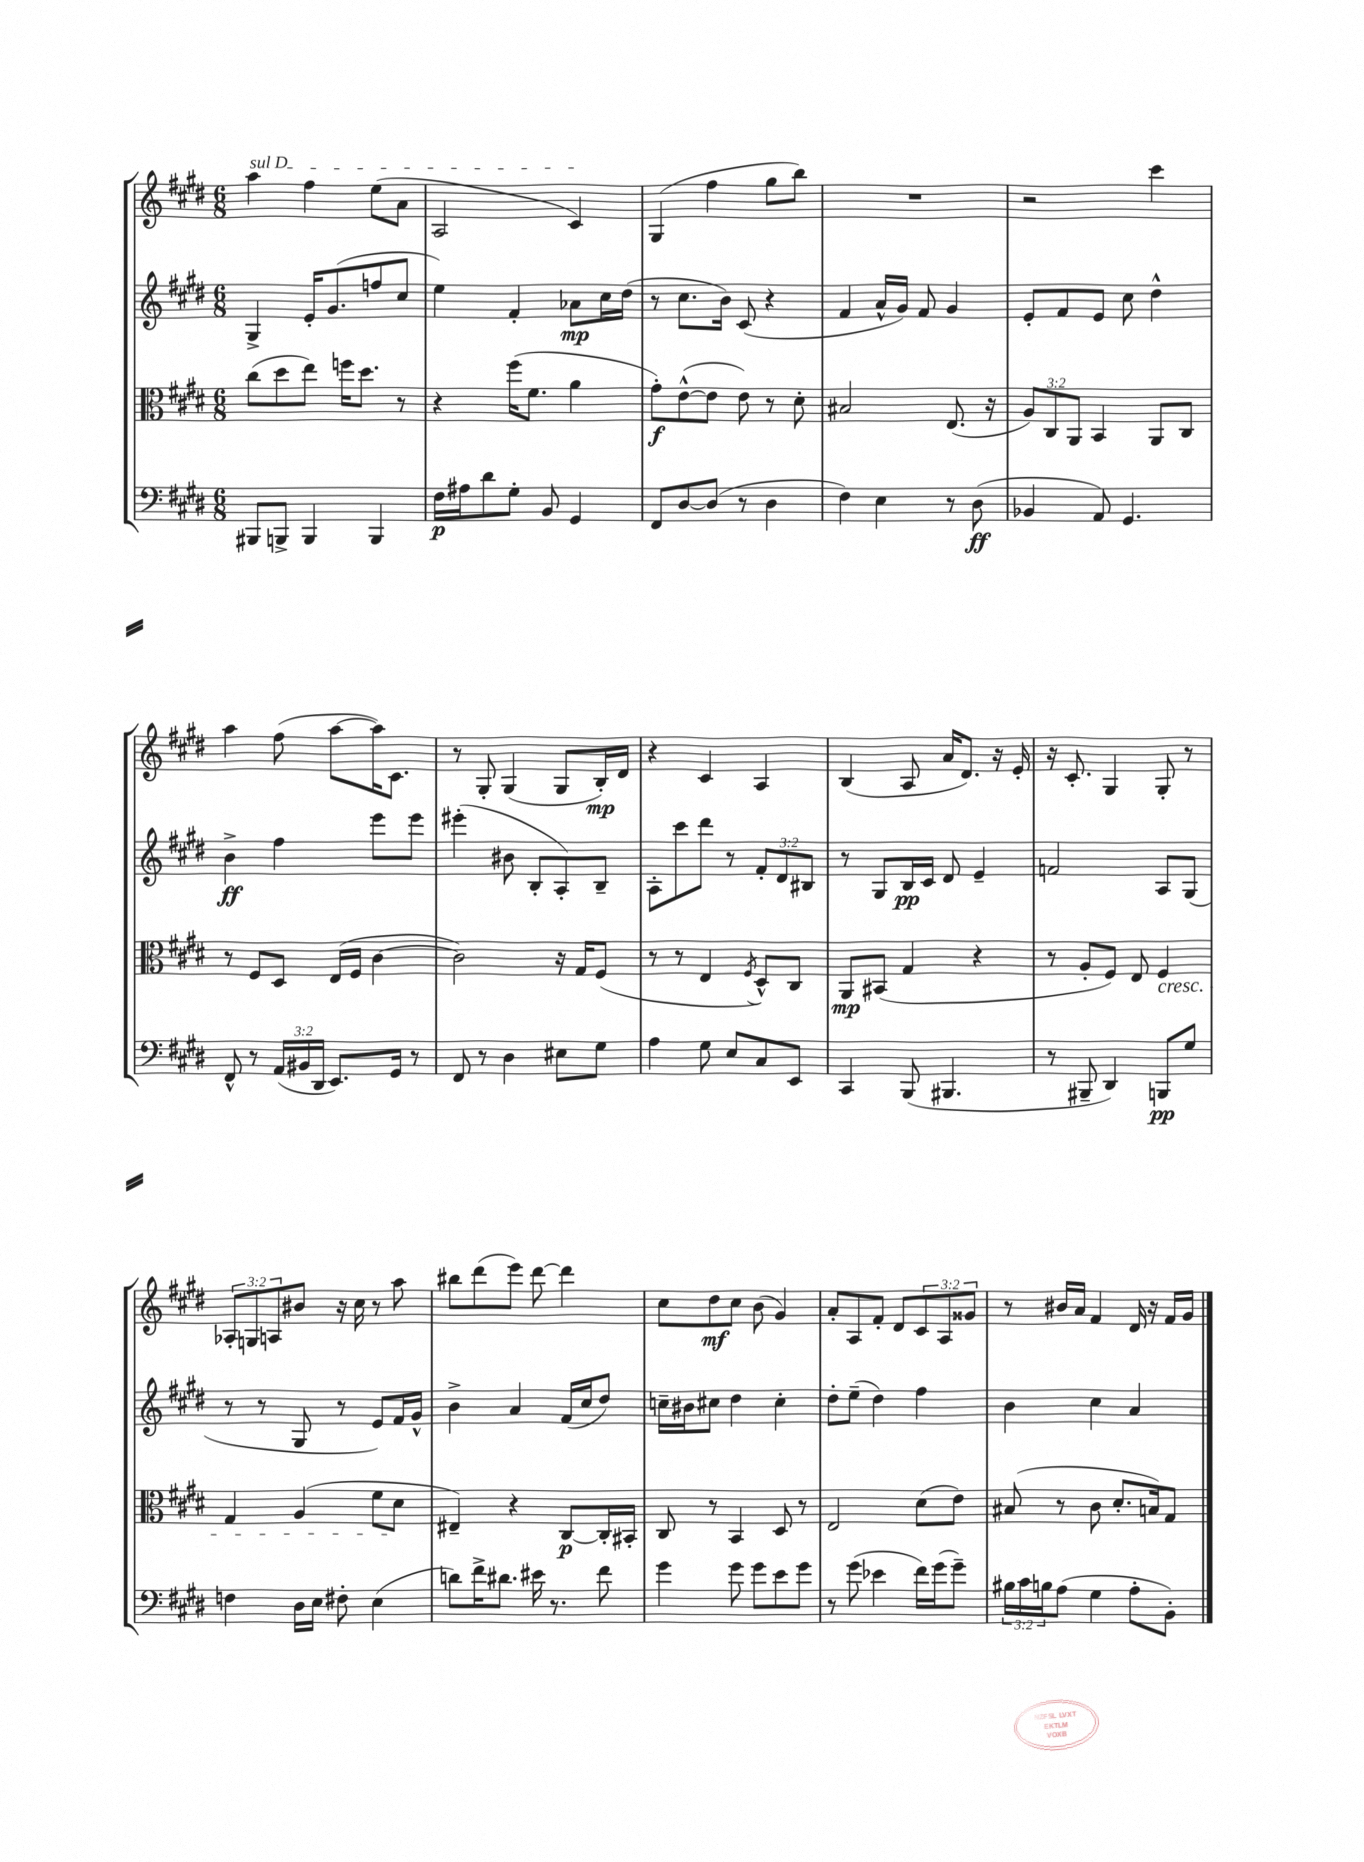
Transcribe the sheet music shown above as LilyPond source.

<<
\new StaffGroup <<
\new Staff = "s0" {
    \clef treble \key e \major \numericTimeSignature \time 6/8 \override Staff.TupletNumber.text = #tuplet-number::calc-fraction-text
    \once \override TextSpanner.bound-details.left.text = \markup { \italic "sul D" } a''4\startTextSpan fis''4 e''8( a'8 |
    a2 cis'4\stopTextSpan) |
    gis4( fis''4 gis''8 b''8) |
    R2. |
    r2 cis'''4 |
    a''4 fis''8( a''8~ a''16) cis'8. |
    r8 gis8-. gis4( gis8 b16-.\mp) dis'16 |
    r4 cis'4 a4 |
    b4( a8 a'16 dis'8.) r16 e'16-. |
    r16 cis'8.-. gis4 gis8-. r8 |
    \tuplet 3/2 { aes8-. g8 a8 } bis'8 r16 cis''16 r8 a''8 |
    bis''8 dis'''8( e'''8) dis'''8~ dis'''4 |
    cis''8 dis''8\mf cis''8 b'8( gis'4) |
    a'8-. a8 fis'8-. dis'8 \tuplet 3/2 { cis'8 a8 gisis'8 } |
    r8 bis'16 a'16 fis'4 dis'16 r16 fis'16 gis'16 \bar "|." |
}
\new Staff = "s1" {
    \clef treble \key e \major \numericTimeSignature \time 6/8 \override Staff.TupletNumber.text = #tuplet-number::calc-fraction-text
    gis4-> e'16-. gis'8.( f''8 cis''8 |
    e''4) fis'4-. aes'8\mp cis''16 dis''16( |
    r8 cis''8. b'16) cis'8( r4 |
    fis'4 a'16-^ gis'16) fis'8 gis'4 |
    e'8-. fis'8 e'8 cis''8 dis''4-^ |
    b'4->\ff fis''4 e'''8 e'''8 |
    eis'''4-.( bis'8 b8-. a8-.) b8-- |
    a8-. cis'''8 dis'''8 r8 \tuplet 3/2 { fis'8-. dis'8 bis8 } |
    r8 gis8 b16\pp cis'16 dis'8 e'4-- |
    f'2 a8 gis8( |
    r8 r8 gis8 r8 e'8) fis'16 gis'16-^ |
    b'4-> a'4 fis'16( cis''16 dis''8) |
    c''16-- bis'16 cis''8 dis''4 cis''4-. |
    dis''8-. e''8--( dis''4) fis''4 |
    b'4 cis''4 a'4 \bar "|." |
}
\new Staff = "s2" {
    \clef alto \key e \major \numericTimeSignature \time 6/8 \override Staff.TupletNumber.text = #tuplet-number::calc-fraction-text
    cis''8( dis''8 e''8) f''16 dis''8. r8 |
    r4 fis''16( fis'8. a'4 |
    gis'8-.\f) e'8~-^( e'8 e'8) r8 dis'8-. |
    bis2 e8.( r16 |
    \tuplet 3/2 { a8) cis8 a,8 } b,4 a,8 cis8 |
    r8 fis8 dis8 e16( fis16 cis'4~ |
    cis'2) r16 gis16 fis8( |
    r8 r8 e4 \acciaccatura { fis8 } dis8-^) cis8 |
    a,8\mp bis,8( gis4 r4 |
    r8 a8-. fis8) e8 fis4\cresc |
    gis4 a4( fis'8 dis'8\! |
    eis4--) r4 cis8~\p cis16-. bis,16-. |
    cis8 r8 b,4 dis8 r8 |
    e2 dis'8( e'8) |
    bis8( r8 cis'8 dis'8.-. b16) gis8 \bar "|." |
}
\new Staff = "s3" {
    \clef bass \key e \major \numericTimeSignature \time 6/8 \override Staff.TupletNumber.text = #tuplet-number::calc-fraction-text
    bis,,8 b,,8-> b,,4 b,,4 |
    fis16\p ais16 dis'8 gis8-. b,8 gis,4 |
    fis,8 dis8~ dis8( r8 dis4 |
    fis4) e4 r8 dis8\ff( |
    bes,4 a,8) gis,4. |
    fis,8-^ r8 \tuplet 3/2 { a,16( bis,16 dis,16 } e,8.) gis,16 r8 |
    fis,8 r8 dis4 eis8 gis8 |
    a4 gis8 e8 cis8 e,8 |
    cis,4 b,,8( bis,,4. |
    r8 bis,,8-- dis,4) b,,8\pp gis8 |
    f4 dis16 e16 fis8-. e4( |
    d'8) fis'16-> dis'8. eis'16 r8. fis'8 |
    gis'4 gis'8 gis'8 e'8 gis'8 |
    r8 gis'8( ees'4 fis'16) gis'16( gis'8--) |
    \tuplet 3/2 { bis16 cis'16 b16 } a8( gis4 a8-. b,8-.) \bar "|." |
}
>>
>>
\layout { \context { \Score \remove "Bar_number_engraver" } }
